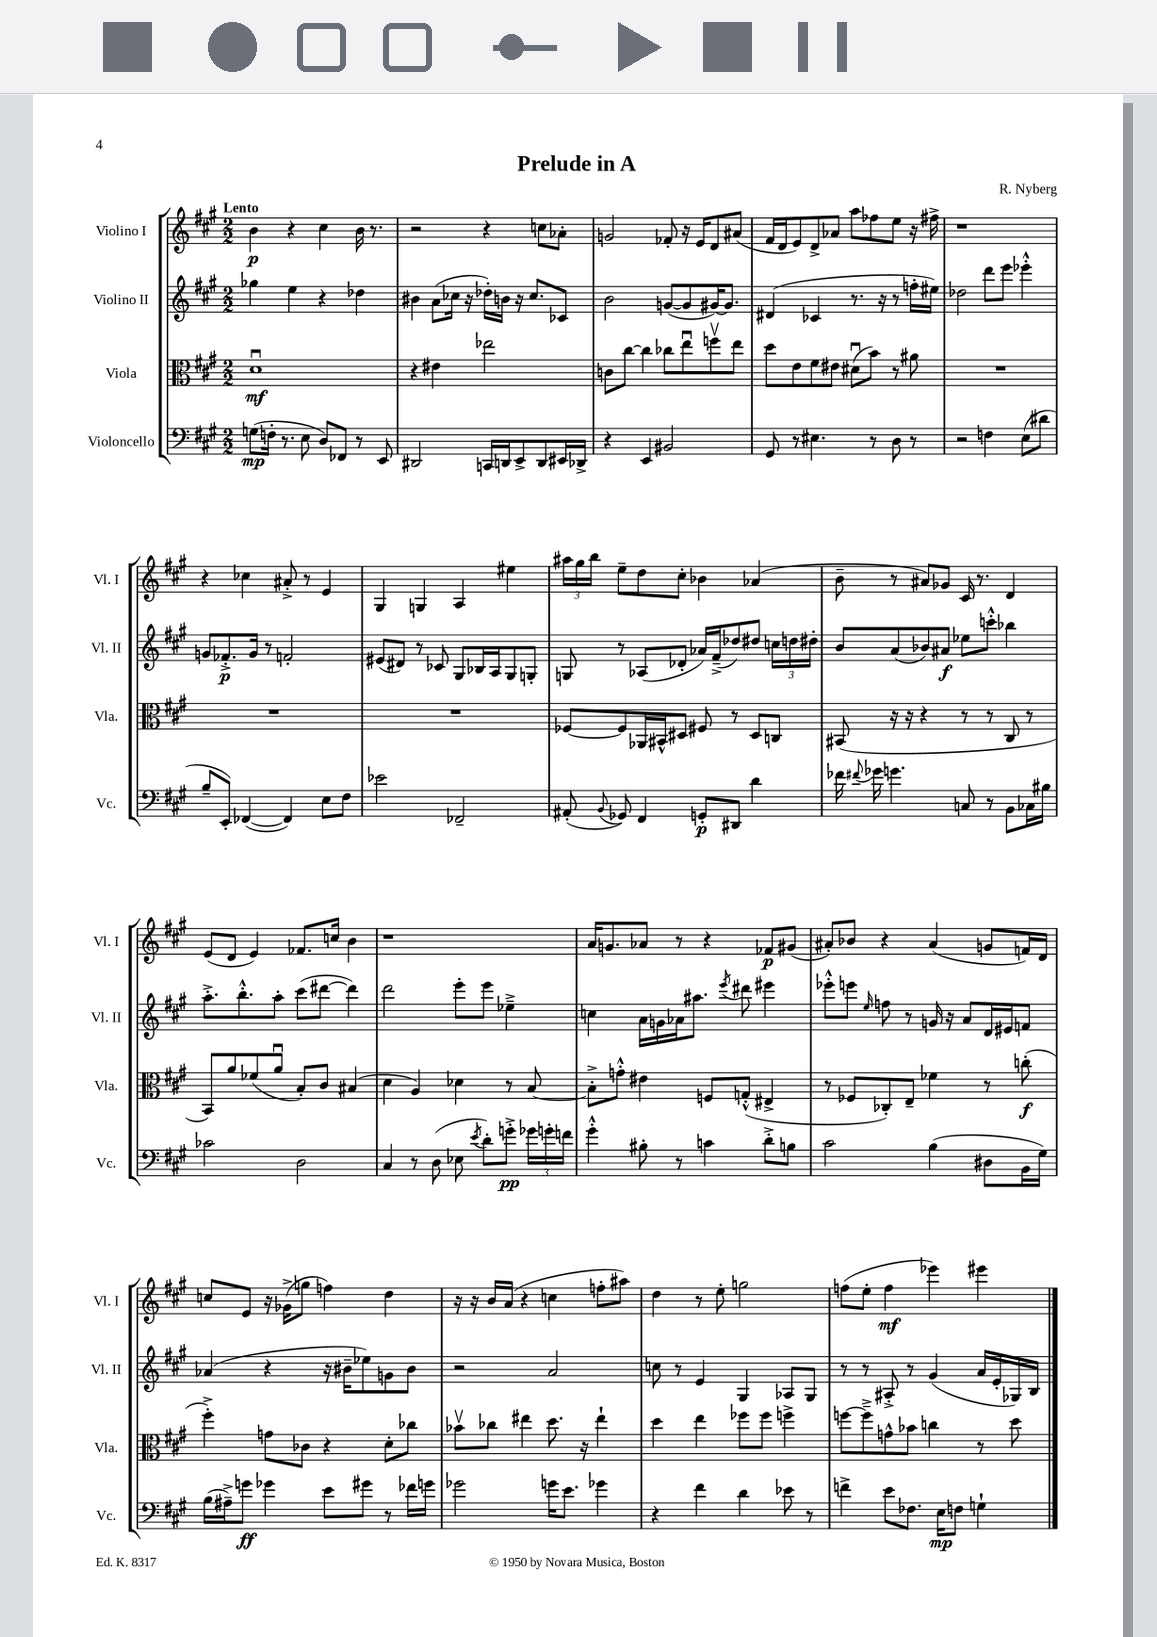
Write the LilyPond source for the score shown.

\header { title = "Prelude in A" composer = "R. Nyberg" }
<<
\new StaffGroup <<
\new Staff = "s0" \with { instrumentName = "Violino I" shortInstrumentName = "Vl. I" } {
    \clef treble \key a \major \numericTimeSignature \time 2/2 \tempo "Lento"
    \autoBeamOff b'4\p r4 cis''4 b'16 r8. |
    r2 r4 c''8[ aes'8]-. |
    g'2 fes'8-. r16 e'16[ d'8 ais'8]( |
    fis'16[ d'16 e'8) d'8-> aes'8] a''8[ fes''8 e''8] r16 fis''16-> |
    r1 |
    r4 ces''4 ais'8-.-> r8 e'4 |
    gis4 g4 a4 eis''4 |
    \tuplet 3/2 { ais''16[ gis''16 b''16] } e''8[-- d''8 cis''8]-. bes'4 aes'4( |
    b'8-- r8 ais'8[) ges'8] cis'16 r8. d'4 |
    e'8[( d'8] e'4) fes'8.[ c''16] b'4 |
    r1 |
    a'16[ g'8. aes'8] r8 r4 fes'8[\p gis'8]( |
    ais'8[-.) bes'8] r4 ais'4( g'8[ f'16) d'16] |
    c''8[ e'8] r16 ges'16[->( g''8] f''4) d''4 |
    r16 r16 b'16[ a'16]( r4 c''4 f''8[-. ais''8]) |
    d''4 r8 e''8-. g''2 |
    f''8[( e''8]-. f''4\mf ees'''4) eis'''4 \bar "|." |
}
\new Staff = "s1" \with { instrumentName = "Violino II" shortInstrumentName = "Vl. II" } {
    \clef treble \key a \major \numericTimeSignature \time 2/2
    \autoBeamOff ges''4 e''4 r4 des''4 |
    bis'4 a'8[( ces''16] r16 des''16[-.) b'16] r16 ces''8.[ ces'8] |
    b'2 g'8[~( g'8 gis'16~) gis'8.] |
    dis'4( ces'4 r8. r16 r8 f''16[-. eis''16]) |
    des''2 d'''8[ e'''8] ees'''4-.-^ |
    g'8[ fes'8.-.->\p g'16] r8 f'2-. |
    eis'8[( dis'8]) r8 ces'8 gis8[ bes16 a16 gis8 g8]-. |
    g8 r8 aes8[( des'8]-. aes'16[) fis'16--->( des''8) dis''8] \tuplet 3/2 { c''16[ d''16 dis''16]-. } |
    b'8[ a'8( bes'8) ais'8]\f ees''8[ c'''8]-.-^ bes''4 |
    a''8.[-.-> b''8.-.-^ a''8]-. cis'''8[( dis'''8]~ dis'''4) |
    d'''2 e'''8[-. e'''8] ees''4---> |
    c''4 a'16[ g'16 aes'16 ais''8.] \acciaccatura { e'''8 } dis'''8 eis'''4 |
    ees'''8[-.-^ e'''8] \grace { e''16 } f''8 r8 g'16 r16 a'8[ d'16 eis'16 f'8] |
    aes'4( r4 r16 bis'16[-- ees''8) g'8 bis'8] |
    r2 a'2 |
    c''8 r8 e'4 gis4 aes8[ gis8] |
    r8 r8 ais8-.-> r8 gis'4( a'16[ e'16-. ges16) b16] \bar "|." |
}
\new Staff = "s2" \with { instrumentName = "Viola" shortInstrumentName = "Vla." } {
    \clef alto \key a \major \numericTimeSignature \time 2/2
    \autoBeamOff d'1\downbow\mf |
    r4 eis'4 ees''2 |
    c'8[ cis''8]~ cis''4 ces''8[ e''8\downbow f''8\upbow e''8] |
    d''8[ e'8 fis'8 eis'8] dis'8[\downbow( b'8]) r8 ais'8 |
    R1 |
    R1 |
    R1 |
    fes8[~ fes8 aes,16 bis,16-^ dis8] fis8 r8 dis8[ c8] |
    bis,8( r16 r16 r4 r8 r8 cis8 r8 |
    b,8[) a'8 fes'8( a'8]\downbow b8[-.) cis'8] bis4( |
    d'4 a4) des'4 r8 b8~ |
    b8[-.-> g'8]-.-^ eis'4 f8[ g8]-.-^( eis4-> |
    r8 fes8[ ces8-.) e8]-- fes'4 r8 c''8-.\f( |
    fis''4-.->) g'8[ ces'8] r4 d'8[-. ces''8] |
    bes'8[\upbow ces''8] eis''4 d''8. r16 eis''4-! |
    d''4 e''4 fes''8[ fes''8] f''4-> |
    f''8[~ f''8---> g'8-^ bes'8] c''4 r8 d''8 \bar "|." |
}
\new Staff = "s3" \with { instrumentName = "Violoncello" shortInstrumentName = "Vc." } {
    \clef bass \key a \major \numericTimeSignature \time 2/2
    \autoBeamOff g8[\mp( f16]-. r8. e8 d8[) fes,8] r8 e,8 |
    dis,2 c,16[ d,16 e,8-> d,8 eis,16 des,16]-> |
    r4 e,4 bis,2 |
    gis,8 r8 eis4. r8 d8 r8 |
    r2 f4 e8[( dis'8] |
    b8[-- e,8]-.) fes,4~( fes,4) e8[ fis8] |
    ees'2 fes,2-- |
    ais,8-.( \appoggiatura { b,8 } ges,8) fis,4 g,8[-.\p dis,8] d'4 |
    fes'16 \appoggiatura { fis'8 } ges'16 g'4. c8 r8 b,8[ ces16 bis16] |
    ces'2 d2 |
    cis4 r8 d8( ees8 \acciaccatura { e'8 } d'8[-.) g'8]-.->\pp \tuplet 3/2 { ges'16[ g'16-. f'16] } |
    gis'4-.-^ bis8-. r8 c'4 d'8[-.-> b8] |
    cis'2 b4( dis8[ b,16 gis16]) |
    b16[( ais16--->) g'8]\ff ges'4 e'8[ gis'8] r8 fes'16[ g'16] |
    ges'2 g'16[ e'8.] ges'4 |
    r4 fis'4 d'4 ees'8 r8 |
    f'4-> e'8[ fes8.] e16[\mp f8] g4-! \bar "|." |
}
>>
>>
\layout { \context { \Score \remove "Bar_number_engraver" } }
